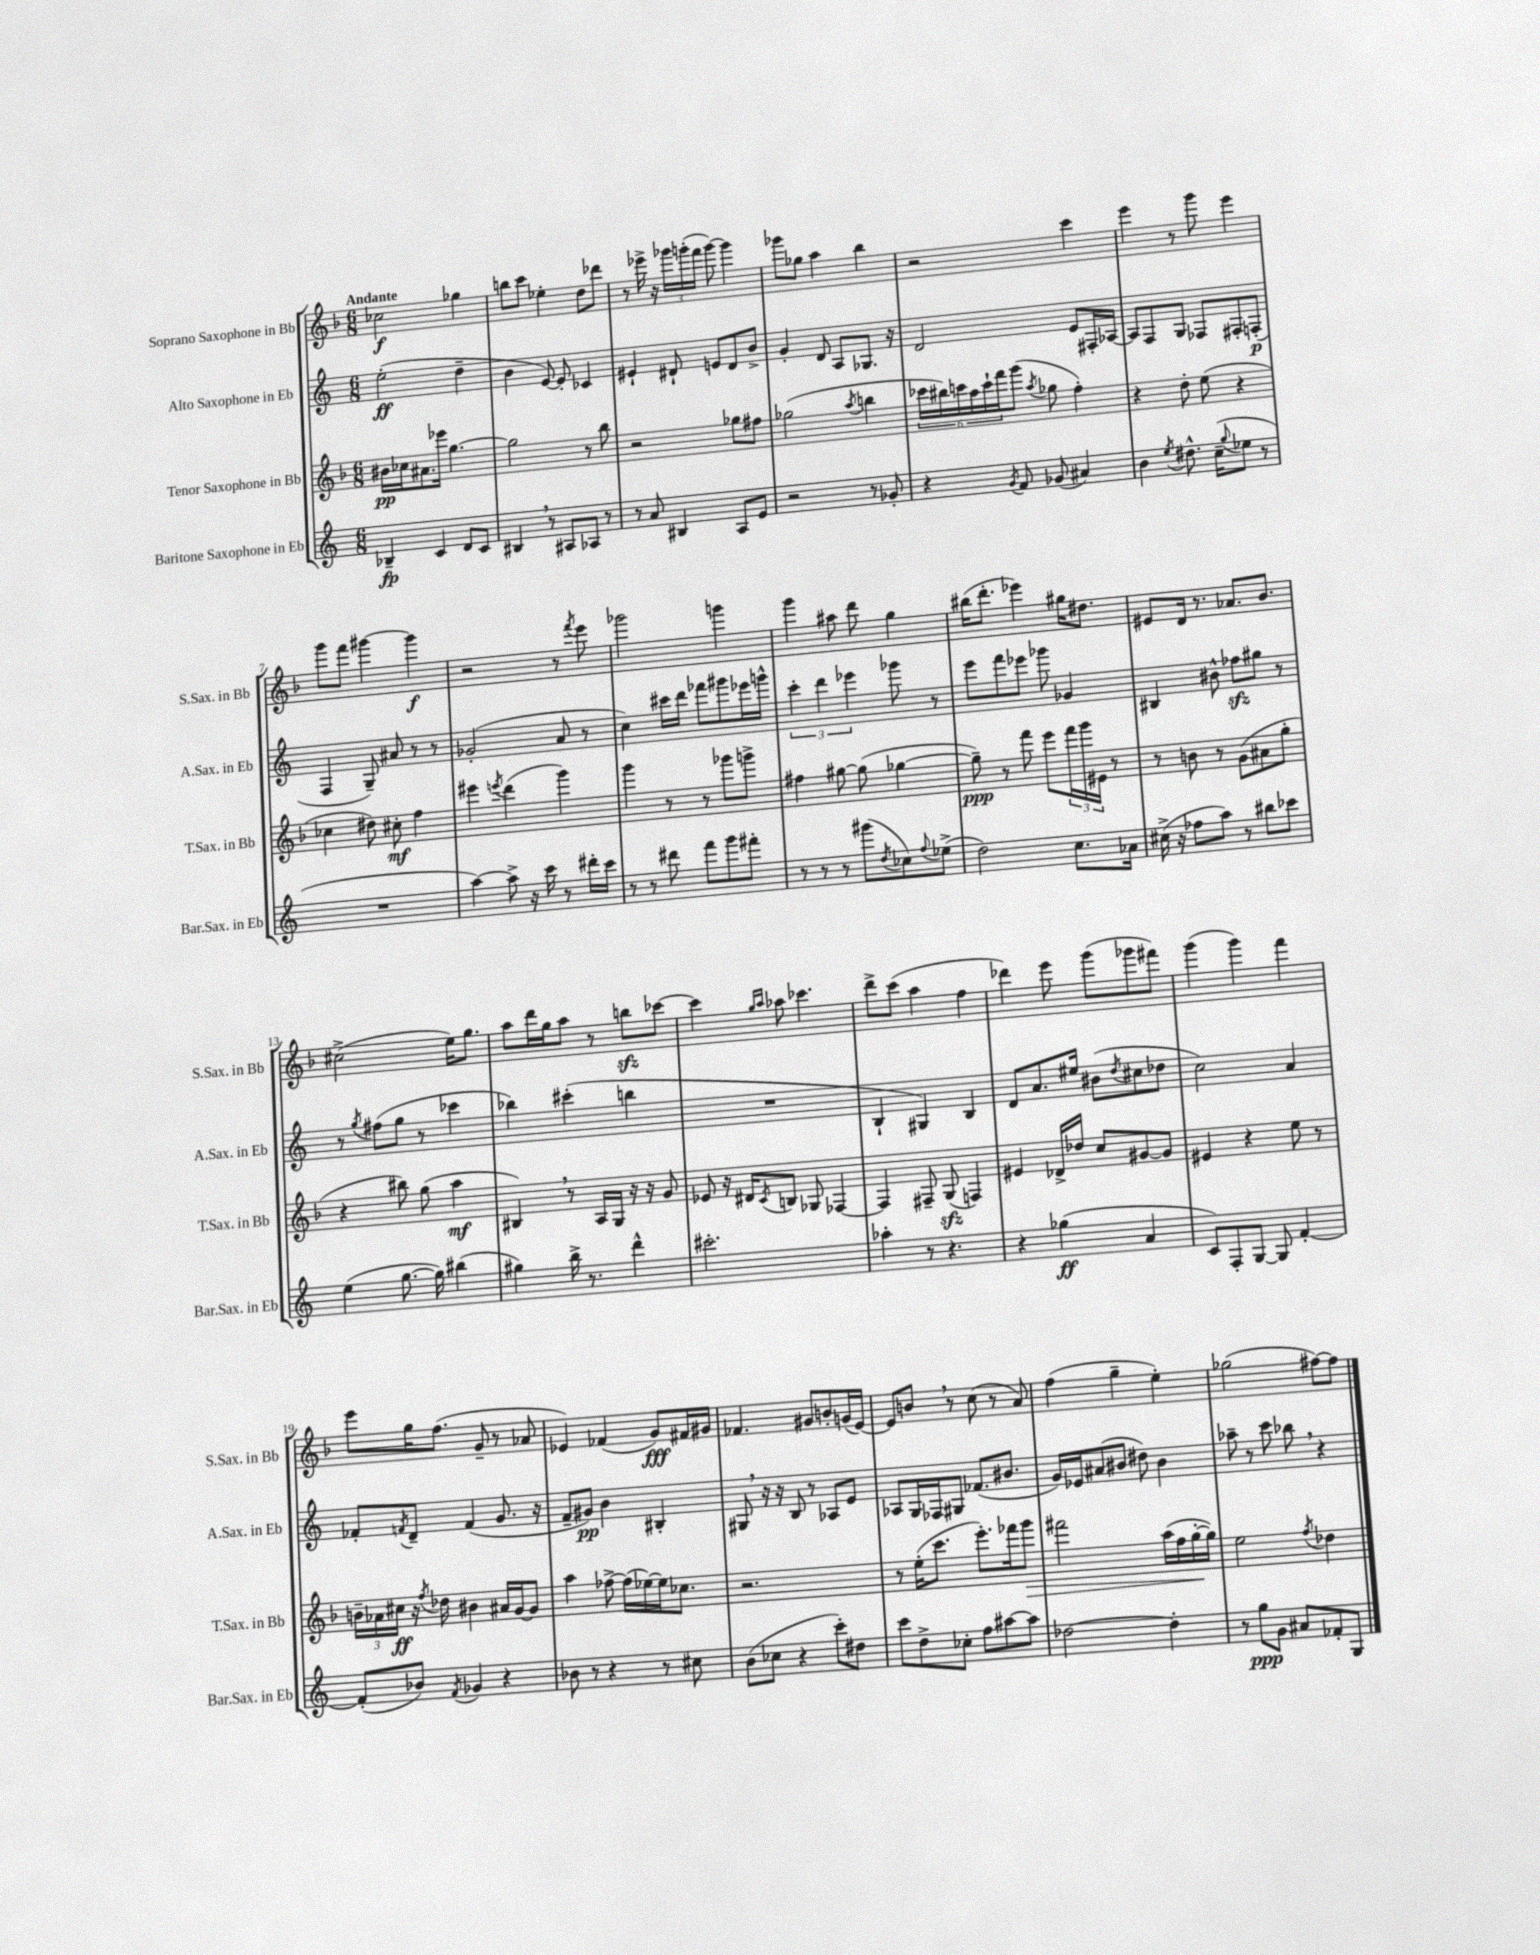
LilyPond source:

<<
\new StaffGroup <<
\new Staff = "s0" \with { instrumentName = "Soprano Saxophone in Bb" shortInstrumentName = "S.Sax. in Bb" } {
    \clef treble \key f \major \numericTimeSignature \time 6/8 \tempo "Andante"
    ces''2\f ges''4 |
    b''8 c'''8 ees''4-. d''8 des'''8 |
    r8 ees'''16-> r16 \tuplet 3/2 { ges'''16 g'''16-.( f'''16 } g'''8~) g'''4 |
    ges'''8 ges''8 a''4 bes''4 |
    r2 c'''4 |
    e'''4 r8 g'''8 e'''4 |
    g'''8 f'''8 gis'''4~ gis'''4\f |
    r2 r8 \acciaccatura { f'''8 } e'''8 |
    ges'''2 g'''4 |
    g'''4 ais''8 d'''8 g''4 |
    bis''16( d'''8.-. ees'''4) gis''16 dis''8. |
    eis'8 d'16 r8. aes'8. bes'8. |
    cis''2->( e''16) g''8. |
    a''8 d'''16 g''16 a''8 r8 b''8\sfz ces'''8~ |
    ces'''4 \grace { g''16 a''16 } aes''8 ces'''4. |
    d'''8-> c'''8( a''4 f''4 |
    des'''4) e'''8 g'''8( ges'''8 fis'''8) |
    g'''4( g'''4) f'''4 |
    e'''8 g''16 f''8.( g'8-- r8 aes'8 |
    ees'4) fes'4( g'8\fff) fis'16 gis'16 |
    fes'4. gis'8 b'8-. g'16( e'16~) |
    e'8 b'8 \breathe r8 c''8( r8 a'8) |
    f''4( g''4-- e''4-.) |
    ges''2( fis''8~) fis''8 \bar "|." |
}
\new Staff = "s1" \with { instrumentName = "Alto Saxophone in Eb" shortInstrumentName = "A.Sax. in Eb" } {
    \clef treble \key c \major \numericTimeSignature \time 6/8
    e''2-.\ff( d''4-- |
    b'4 e'8~) e'8-. ces'4 |
    eis'4-! dis'8-! e'8 dis'8 b'8-> |
    g'4-. d'8 a8 ges8. r16 |
    d'2 e'8 fis16-. aes16~ |
    aes8 f8 g8 fes8 fis8-. f8-.\p( |
    f4 g8--) ais'8 r8 r8 |
    ges'2-.( a'8 r8 |
    c''4) cis'''16 d'''16 fes'''8 gis'''8 ees'''16 g'''16-^ |
    \tuplet 3/2 { c'''4-. d'''4 ees'''4 } ges'''8 r8 |
    e'''8 f'''8 ees'''8 ges'''8 ges'4 |
    bis4 bis'8-^ fes''8\sfz gis''8 r8 |
    r8 \acciaccatura { g''8 } fis''8( g''8 r8 ces'''4 |
    bes''4) cis'''4-.( b''4 |
    R2. |
    b4-! gis4) b4 |
    d'8 a'8. eis''16 bis'8( \acciaccatura { d''8 } cis''8 des''8 |
    c''2) a'4 |
    fes'8-. \acciaccatura { f'8 } d'8-- f'4( g'8. r16 |
    f'8-- gis'8\pp) b'4 bis4-. |
    gis8 \breathe r16 r16 b8 r8 aes8 e'8 |
    aes8 g16 fes16 gis8 fes'8.( bis'8. |
    g'16) ees'16 ais'8( bis'8 dis''8) bis'4 |
    aes''8-- r8 c'''8 bes''8 \breathe r4 \bar "|." |
}
\new Staff = "s2" \with { instrumentName = "Tenor Saxophone in Bb" shortInstrumentName = "T.Sax. in Bb" } {
    \clef treble \key f \major \numericTimeSignature \time 6/8
    bis'16\pp ces''16 ais'8. ees'''16 g''4.~ |
    g''2 r8 bes''8 |
    r2 ges''8 fis''8 |
    ges''2( \acciaccatura { a''8 } b''4 |
    \tuplet 6/4 { ces'''16 bis''16) c'''16 a''16 c'''16-! f'''16 } g'''8( \acciaccatura { a''8 } ges''8 f''4-.) |
    r4 d''8-. e''8( r4 |
    ces''4 dis''8) cis''8-.\mf f''4 |
    eis'''4 \acciaccatura { e'''8 } d'''4( g'''4) |
    g'''4 r8 r8 ges'''8 g'''8-> |
    fis''4 gis''8~ gis''8( ges''4~ |
    ges''8--\ppp) r8 f'''8 e'''8 \tuplet 3/2 { f'''16 g'''16 eis'16 } r8 |
    r8 b'8 r8 g'8( ais'8 g''8-. |
    r4 bis''8) g''8( a''4\mf |
    bis4) \breathe r8 a16 g16 r16 r16 g'8 |
    ees'8 r16 dis'16 \acciaccatura { c'8 } b8 ges8 fes4~ |
    fes4 fis8-- g8\sfz( f4) |
    eis'4 des'16-> des''16 c''8 gis'8~ gis'8 |
    eis'4 r4 e''8 r8 |
    \tuplet 3/2 { b'16-- aes'16 cis''16\ff } r16 \acciaccatura { f''8 } des''16 bis'4 ais'16 g'16~ g'8 |
    a''4 fes''8~-> fes''16( ees''16~) ees''16 ces''8. |
    r2. |
    r8 e''16-.( c'''8. e'''8.-.) fes'''16 g'''8\> |
    fis'''2 a''16( f''16 g''16~-.\! g''16) |
    e''2 \acciaccatura { f''8 } des''4 \bar "|." |
}
\new Staff = "s3" \with { instrumentName = "Baritone Saxophone in Eb" shortInstrumentName = "Bar.Sax. in Eb" } {
    \clef treble \key c \major \numericTimeSignature \time 6/8
    bes4--\fp c'4 d'8 c'8 |
    bis4 \breathe r8 ais8 aes8 r8 |
    r8 a'8 bis4 a8 e'8 |
    r2 r8 ges'8-. |
    r4 \acciaccatura { g'8 } f'8 ges'8( ais'4) |
    b'4 \acciaccatura { e''8 } dis''8.-^ c''16--( \appoggiatura { g''8 } ees''8 r8 |
    R2. |
    a''4~) a''8-> r16 c'''16 r8 dis'''16-. c'''16 |
    r8 r8 dis'''8 f'''8 g'''8 fis'''8-. |
    r8 r8 r8 gis'''8( \acciaccatura { d''8 } ces''8) \appoggiatura { f''8 } ees''8->( |
    d''2) c''8. aes'16 |
    cis''16->( r16 fes''8 a''8) r8 bis''8 ces'''8 |
    e''4( g''8.~ g''16) bis''4( |
    gis''4) b''16-> r8. d'''4-^ |
    cis'''2.-. |
    aes''4-. r8 r4. |
    r4 ges''4\ff( a'4 |
    c'8) f8-. g8~ g8 f'4~-. |
    f'8-.( bes'8) \acciaccatura { f'8 } ges'4 r4 |
    bes'8 r8 r4 r8 cis''8 |
    b'8( ces''8 r4 c'''8-.) dis''8 |
    c'''8 d''8-> ces''8-. f''8 ais''8~ ais''8 |
    des''2~ des''4-. |
    r8 g''8\ppp g'8 ais'8 fes'8-. g8 \bar "|." |
}
>>
>>
